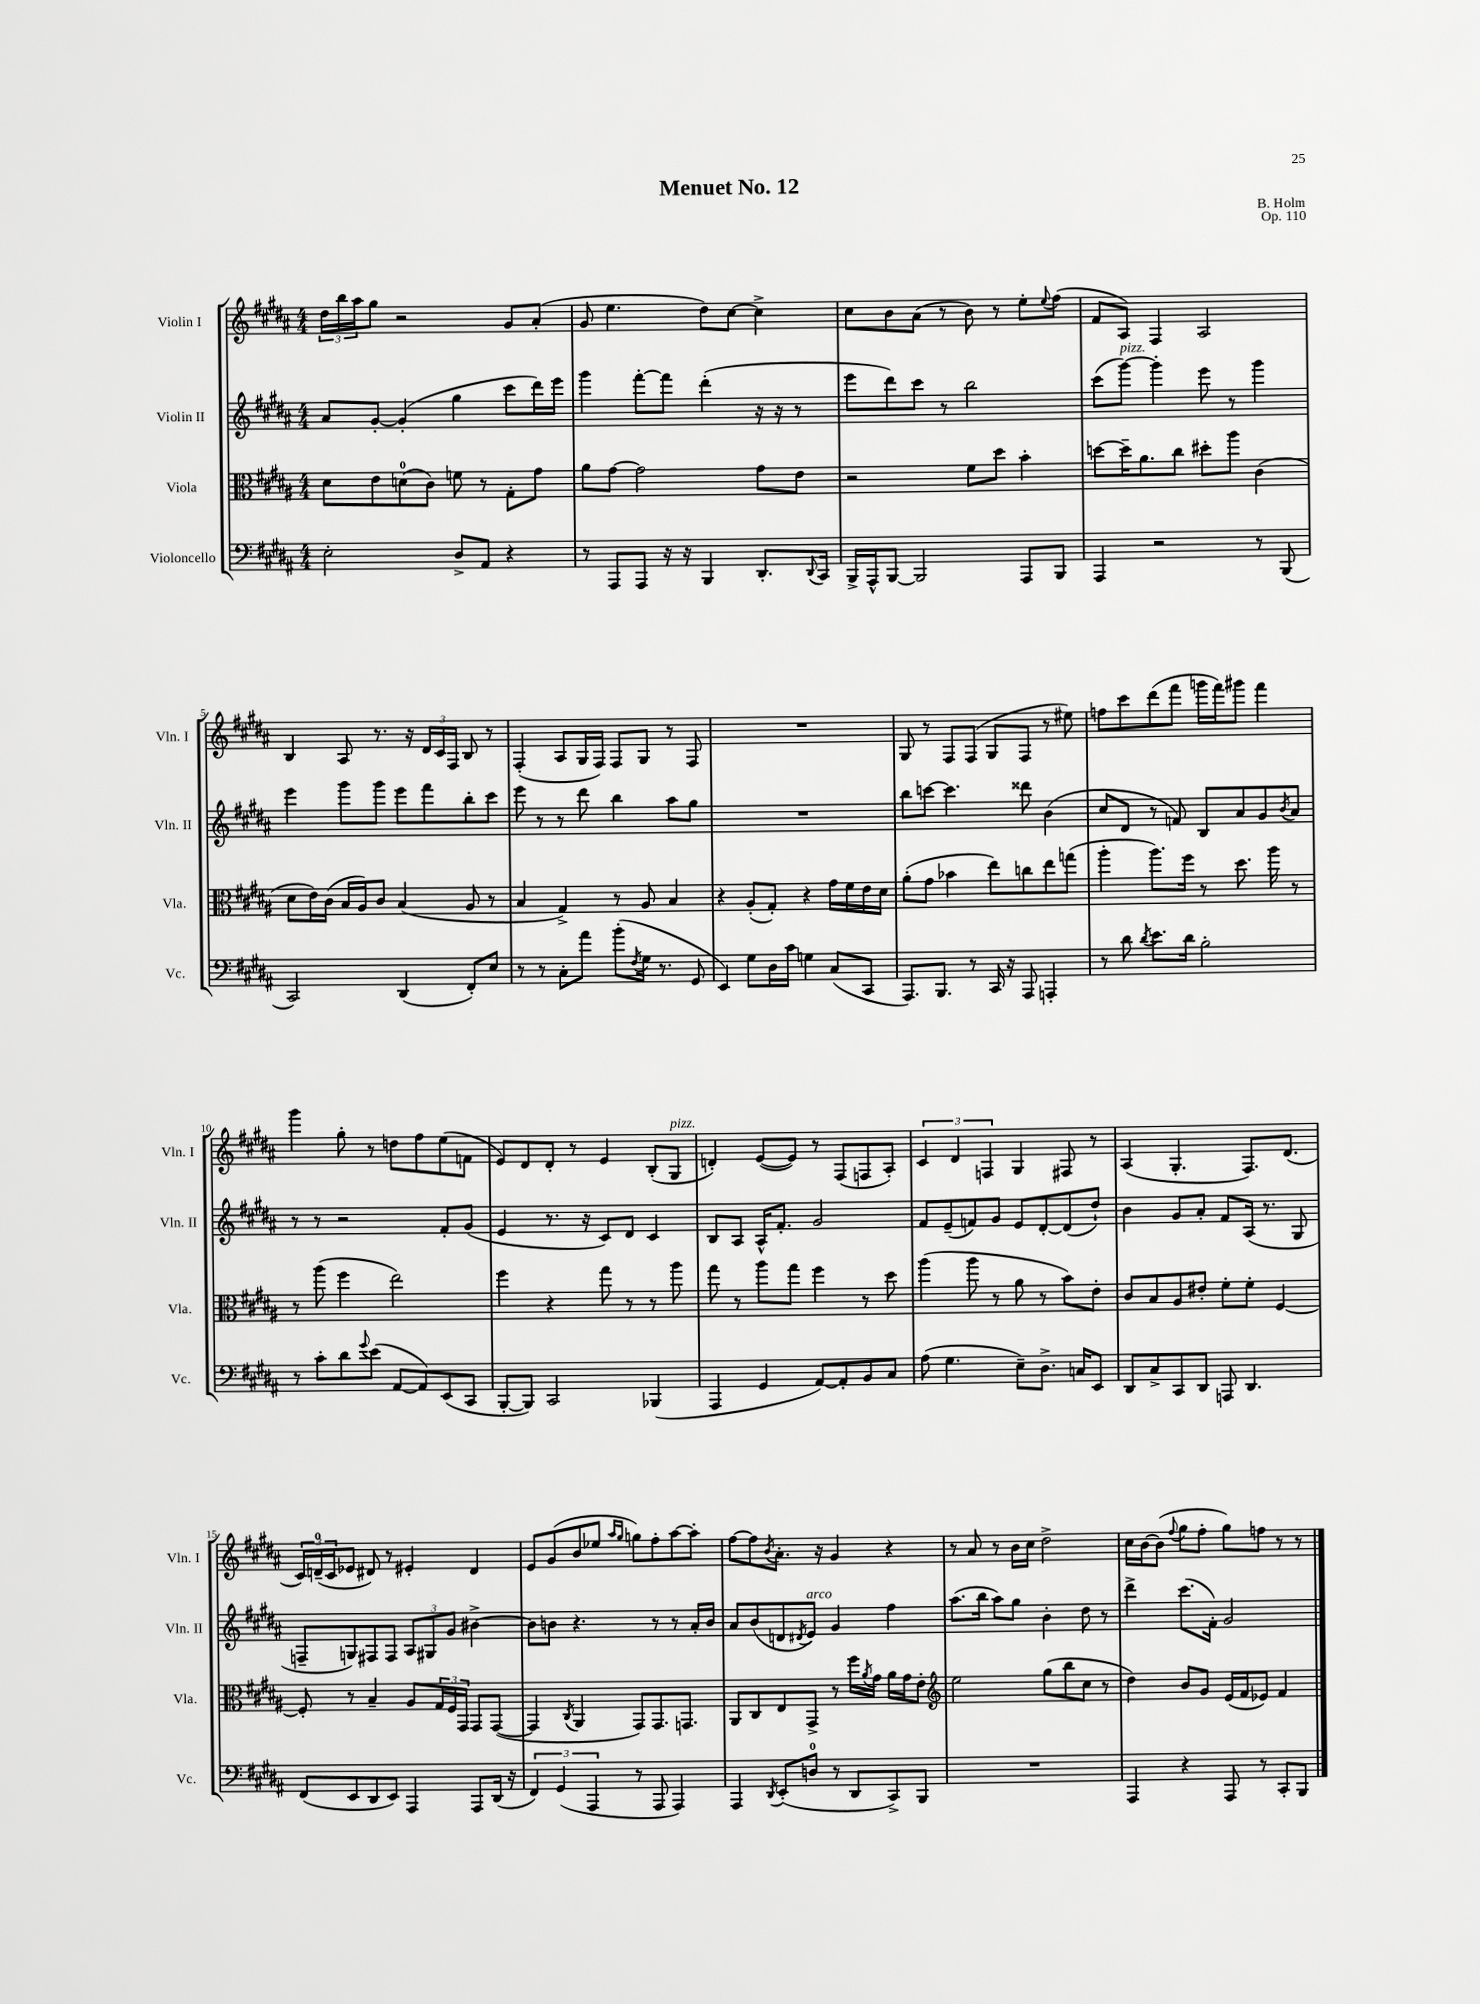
\header { title = "Menuet No. 12" composer = "B. Holm" opus = "Op. 110" }
<<
\new StaffGroup <<
\new Staff = "s0" \with { instrumentName = "Violin I" shortInstrumentName = "Vln. I" } {
    \clef treble \key b \major \numericTimeSignature \time 4/4
    \tuplet 3/2 { dis''16 b''16 ais''16 } gis''8 r2 gis'8 ais'8-.( |
    gis'8 e''4. dis''8) cis''8~ cis''4-> |
    cis''8 b'8 ais'8( r8 b'8) r8 e''8-. \appoggiatura { e''8 } fis''8( |
    fis'8 ais8) fis4 ais2 |
    b4 ais8 r8. r16 \tuplet 3/2 { dis'16 cis'16 fis16 } b8 r8 |
    fis4-.( ais8 gis16 fis16) fis8 gis8 r8 fis8 |
    R1 |
    gis8 r8 fis8 fis8( gis8 fis8 r8 eis''8) |
    f''8 cis'''8 dis'''8( fis'''8 g'''16 fis'''16) gis'''8 fis'''4 |
    gis'''4 gis''8-. r8 d''8 fis''8 e''8( f'8 |
    e'8) dis'8 dis'8-. r8 e'4 b8-.( gis8^\markup { \italic "pizz." } |
    d'4-.) e'8~( e'8) r8 fis8( f8 ais8-.) |
    \tuplet 3/2 { cis'4 dis'4 f4 } gis4 fis8 r8 |
    ais4( gis4.-. fis8.) dis'8.( |
    \tuplet 3/2 { cis'16) d'16-0--( cis'16 } ees'8 dis'8) r8 eis'4-. dis'4 |
    e'8 gis'8( b'8 ees''8 \grace { ais''16 gis''16 } g''8) fis''8-. ais''8~ ais''8-. |
    fis''8~ fis''8 \acciaccatura { b'8 } ais'8.-. r16 gis'4 r4 |
    r8 ais'8 r8 b'16 cis''16 dis''2-> |
    cis''16 b'16~ b'8( \appoggiatura { fis''8 } gis''8 fis''8-. gis''8) f''8 r8 r8 \bar "|." |
}
\new Staff = "s1" \with { instrumentName = "Violin II" shortInstrumentName = "Vln. II" } {
    \clef treble \key b \major \numericTimeSignature \time 4/4
    ais'8 gis'8~-. gis'4-.( gis''4 cis'''8 dis'''16) e'''16 |
    gis'''4 fis'''8~-. fis'''8 dis'''4-.( r16 r16 r8 |
    e'''8 dis'''8) cis'''8 r8 b''2 |
    cis'''8( gis'''8~^\markup { \italic "pizz." }) gis'''4-. e'''8 r8 gis'''4 |
    e'''4 gis'''8 gis'''8 e'''8 fis'''8 b''8-. cis'''8 |
    e'''8 r8 r8 dis'''8 b''4 ais''8 gis''8 |
    R1 |
    b''8 c'''8~ c'''4. disis'''8 b'4( |
    cis''8 dis'8 r8 f'8) b8 ais'8 gis'8 \acciaccatura { b'8 } ais'8 |
    r8 r8 r2 fis'8-. gis'8( |
    e'4 r8. r16 cis'8) dis'8 cis'4 |
    b8 ais8 ais16-^ fis'8.-. gis'2 |
    fis'8 e'8--( f'8) gis'8 e'8 dis'8~-. dis'8( dis''8-!) |
    b'4 gis'8 ais'8-. fis'8 ais16( r8. gis8 |
    f8-- g8) fis8 fis8 \tuplet 3/2 { ais8 gis8 gis'8 } bis'4~-> |
    bis'8 b'8 r4. r8 r8 ais'16-. b'16 |
    ais'8 b'8( d'8 \acciaccatura { dis'8 } e'8^\markup { \italic "arco" }) gis'4 fis''4 |
    ais''8.( b''16 ais''8) gis''8 b'4-. dis''8 r8 |
    dis'''4-> cis'''8.( fis'16-.) gis'2 \bar "|." |
}
\new Staff = "s2" \with { instrumentName = "Viola" shortInstrumentName = "Vla." } {
    \clef alto \key b \major \numericTimeSignature \time 4/4
    dis'8 e'8 d'8-0( cis'8) f'8 r8 gis8-. gis'8 |
    ais'8 gis'8~ gis'2 gis'8 e'8 |
    r2 fis'8 dis''8 b'4-. |
    d''8~ d''16-- ais'8. cis''8 dis''8-. ais''8 cis'4( |
    dis'8 e'16) cis'16( b16 ais16) cis'8 b4( ais8 r8 |
    b4 gis4->) r8 ais8 b4 |
    r4 ais8-.( gis8-.) r4 gis'16 fis'16 e'16 dis'16 |
    ais'8-.( gis'8 bes'4 e''8) c''8 e''8 g''8( |
    ais''4-. ais''8.) fis''16 r8 dis''8. ais''16 r8 |
    r8 ais''8( fis''4 e''2) |
    fis''4 r4 gis''8 r8 r8 ais''8 |
    gis''8 r8 ais''8 gis''8 fis''4 r8 dis''8 |
    ais''4( ais''8 r8 ais'8 r8 b'8) e'8-. |
    cis'8 b8 ais8 eis'8-. fis'8-. fis'8-. fis4~ |
    fis8-. r8 b4-- ais8 \tuplet 3/2 { gis16 fis16 gis,16 } gis,8 gis,8~( |
    gis,4 \acciaccatura { cis8 } ais,4 gis,8) gis,8. g,8. |
    ais,8 cis8 e8 gis,8-> r8 fis''16 \acciaccatura { ais'8 } gis'16 ais'16 gis'16 e'8-. |
    \clef treble e''2 gis''8( b''8 cis''8 r8 |
    dis''4) b'8 gis'8 e'16( fis'16 ees'8) fis'4 \bar "|." |
}
\new Staff = "s3" \with { instrumentName = "Violoncello" shortInstrumentName = "Vc." } {
    \clef bass \key b \major \numericTimeSignature \time 4/4
    e2-. dis8-> ais,8 r4 |
    r8 ais,,8 ais,,8 r16 r16 b,,4 dis,8.-. \appoggiatura { dis,8 } cis,16 |
    b,,16-> ais,,16-^ b,,8~ b,,2 ais,,8 b,,8 |
    ais,,4 r2 r8 b,,8( |
    cis,2) dis,4( fis,8-.) e8 |
    r8 r8 cis8-. ais'8 b'8-.( \acciaccatura { fis8 } gis16 r8. gis,8 |
    e,4) gis8 dis16 cis'16 g4 cis8( cis,8 |
    ais,,8.) b,,8. r8 cis,16 r16 ais,,8 a,,4-. |
    r8 dis'8 \acciaccatura { dis'8 } e'8. dis'16 b2-. |
    r8 cis'8-. dis'8 \appoggiatura { gis'8 } e'8( ais,8~ ais,8) e,8( cis,8 |
    b,,8~-. b,,8) cis,2 bes,,4( |
    ais,,4 gis,4 ais,8~) ais,8-. b,8 cis8 |
    ais8( gis4. e8--) dis8.-> c16 e,8 |
    dis,8 cis8-> cis,8 dis,8 a,,8 dis,4. |
    fis,8( e,8 dis,8 e,8) ais,,4 ais,,8 dis,16( r16 |
    \tuplet 3/2 { fis,4) gis,4( ais,,4 } r8 ais,,8 ais,,4) |
    ais,,4 \acciaccatura { dis,8 } e,8-.( d8-0 r8 dis,8 cis,8->) b,,8 |
    R1 |
    ais,,4 r4 ais,,8 r8 cis,8-. b,,8 \bar "|." |
}
>>
>>
